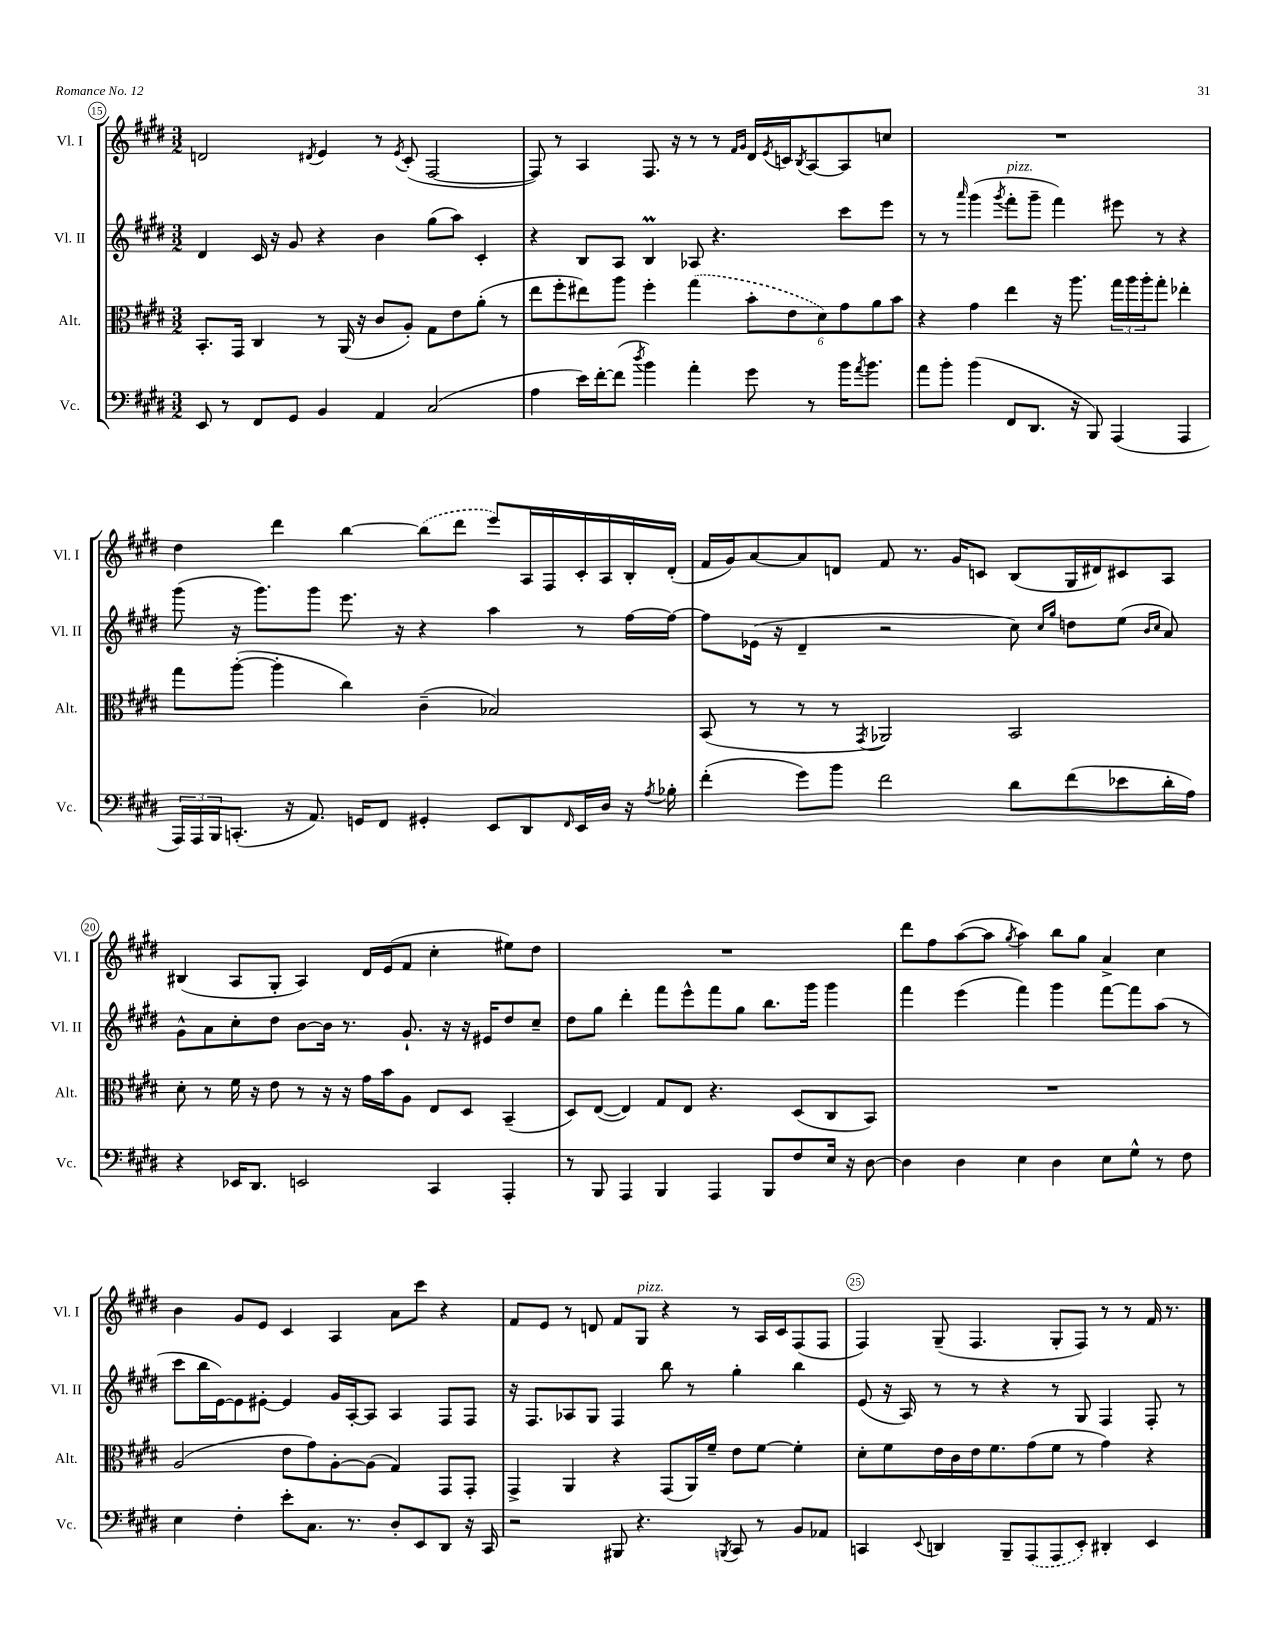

**kern	**kern	**kern	**kern
*part4	*part3	*part2	*part1
*staff4	*staff3	*staff2	*staff1
*I"Vc.	*I"Alt.	*I"Vl. II	*I"Vl. I
*I'Vc.	*I'Alt.	*I'Vl. II	*I'Vl. I
*clefF4	*clefC3	*clefG2	*clefG2
*k[f#c#g#d#]	*k[f#c#g#d#]	*k[f#c#g#d#]	*k[f#c#g#d#]
*M3/2	*M3/2	*M3/2	*M3/2
=15	=15	=15	=15
8EE/	8.BB'/L	4d#/	2dn/
8r	.	.	.
.	16GG#/Jk	.	.
8FF#/L	4C#/	16c#/	.
.	.	16r	.
8GG#/J	.	8g#/	.
.	.	.	8qd#X/
4BB/	8r	4r	4e/
.	(16AA/	.	.
.	16r	.	.
4AA/	8c#/L	4b\	8r
.	.	.	8qe/
.	8A'/J)	.	(8c#'/
(2C#/	8G#\L	(8gg#\L	[2F#/
.	8e\	8aa\J)	.
.	(8a'\J	4c#'/	.
.	8r	.	.
=16	=16	=16	=16
4A\	8ee\L	4r	8F#/])
.	8ff#'\	.	8r
16e\LL)	8ee#X\)	8B/L	4A/
[16f#'\J	.	.	.
(8f#\J]	8aa\J	8A/J	.
8qdd#/	.	.	.
4b\)	4ff#'\	4BM/	8.F#/
.	.	.	16r
4a'\	(4gg#\	8A-X/	8r
.	.	4.r	8r
.	.	.	16qqf#/LL
.	.	.	16qqg#/JJ
8g#\	12b'\L	.	16d#/LL
.	.	.	8qe/
.	.	.	16cn/J
.	12e\	.	.
.	.	.	8qB/
8r	.	.	[8A/
.	12d#\)	.	.
16b\KL	12g#\	8ccc#\L	8A/]
8qa/	.	.	.
8.b\J	.	.	.
.	12a\	.	.
.	.	8eee\J	8ccn/J
.	12b\J	.	.
=17	=17	=17	=17
8a\L	4r	8r	1.r
8b'\J	.	8r	.
.	.	16qqaaa/	.
(4b\	4g#\	(4ggg#\	.
.	.	8qggg#/	.
!	!	!LO:TX:a:i:t=pizz.	!
8FF#/L	4ee\	8fff#'\L	.
8.DD#/J	.	8ggg#~\J	.
.	16r	4fff#\)	.
16r	8.aa\	.	.
8BBB/)	.	.	.
(4AAA/	24gg#\LL	8eee#X\	.
.	24aa\	.	.
.	24aa'\J	.	.
.	8gg#'\J	8r	.
4AAA/	4ee-X'\	4r	.
!!LO:LB:g=z
=18	=18	=18	=18
24AAA/LL)	8gg#\L	(8ggg#\	4dd#\
24AAA/	.	.	.
24BBB/J	.	.	.
(8.CCn'/J	([8aa'\J	16r	.
.	.	8.ggg#\L)	.
.	4aa'\]	.	4ddd#\
16r	.	.	.
8.AA/)	.	8ggg#\J	.
.	4cc#\)	8.eee\	[4bb\
16GGn/KL	.	.	.
8FF#/J	.	.	.
.	.	16r	.
4GG#X'/	(4c#~\	4r	(8bb\L]
.	.	.	8ddd#\J
8EE/L	2B-X/)	4aa\	8eee/L)
8DD#/	.	.	16A/L
.	.	.	16F#/
16qqFF#/	.	.	.
16EE/L	.	8r	16c#'/
16D#/JJ	.	.	16A/
16r	.	[16ff#\LL	16B'/
8qA/	.	.	.
16B-X'\	.	16ff#\JJ_	(16d#'/JJ
=19	=19	=19	=19
(4f#'\	(8BB/	8ff#\L]	16f#/LL
.	.	.	16g#/J)
.	8r	(16e-X\Jk	[8a/
.	.	16r	.
8g#\L)	8r	4d#~/	8a/]
8b\J	8r	.	8dn/J
.	8qGG#/	.	.
2f#\	2AA-X/)	2r	8f#/
.	.	.	8.r
.	.	.	16g#/KL
.	.	.	8cn/J
8d#\L	2BB/	8cc#\)	(8B/L
.	.	16qqcc#/LL	.
.	.	16qqgg#/JJ	.
(8f#\	.	8ddn\L	16G#/L
.	.	.	16d#X/J)
8e-X\	.	(8ee\J	8c#X/
.	.	16qqb/LL	.
.	.	16qqcc#/JJ	.
16d#'\L	.	8a/)	8A/J
16A\JJ)	.	.	.
!!LO:LB:g=z
=20	=20	=20	=20
4r	8d#'\	8g#^^\L	(4B#X/
.	8r	8a\	.
16EE-X/KL	16f#\	8cc#'\	8A/L
8.DD#/J	16r	.	.
.	8e\	8dd#\J	8G#'/J
2EEn/	8r	[8b\L	4A/)
.	16r	16b\Jk]	.
.	16r	8.r	.
.	16g#\LL	.	16d#/LL
.	16b\J	.	(16e/J
.	8A\J	8.g#`/	8f#/J
4CC#/	8E/L	.	4cc#'\
.	.	16r	.
.	8D#/J	16r	.
.	.	16e#X/KL	.
4AAA'/	(4BB~/	8dd#/	8ee#X\L)
.	.	8cc#~/J	8dd#\J
=21	=21	=21	=21
8r	8D#/L)	8dd#\L	1.r
8BBB/	([8E/J	8gg#\J	.
4AAA/	4E/])	4ddd#'\	.
4BBB/	8G#/L	8fff#\L	.
.	8E/J	8eee^^\	.
4AAA/	4.r	8fff#\	.
.	.	8gg#\J	.
8BBB/L	.	8.bb\L	.
8F#/	(8D#/L	.	.
.	.	16ggg#\Jk	.
16E/Jk	8C#/	4ggg#\	.
16r	.	.	.
[8D#\	8BB/J)	.	.
=22	=22	=22	=22
4D#\]	1.r	4fff#\	8ddd#\L
.	.	.	8ff#\
4D#\	.	(4eee\	([8aa\
.	.	.	8aa\J]
.	.	.	8qgg#/
4E\	.	4fff#\)	4aa\)
4D#\	.	4ggg#\	8bb\L
.	.	.	8gg#\J
8E\L	.	[8fff#\L	4a^/
8G#^^\J	.	8fff#\]	.
8r	.	(8aa\J	4cc#\
8F#\	.	8r	.
!!LO:LB:g=z
=23	=23	=23	=23
4E\	(2A/	8ccc#\L	4b\
.	.	16bb\L	.
.	.	[16e\J)	.
4F#'\	.	8e\]	8g#/L
.	.	[8e#X'\J	8e/J
8e'\L	8e\L	4e#/]	4c#/
8.C#\J	8g#\)	.	.
.	[8A'\	16g#/LL	4A/
8.r	.	[16A'/J	.
.	(8A\J]	8A/J]	.
8D#'/L	4G#/)	4A/	8a\L
8EE/	.	.	8ccc#\J
8DD#/J	8GG#/L	8F#/L	4r
16r	8GG#'/J	8F#/J	.
16CC#/	.	.	.
=24	=24	=24	=24
2r	4GG#^/	16r	8f#/L
.	.	8.F#/L	.
.	.	.	8e/J
.	4AA/	8A-X/	8r
.	.	8G#/J	8dn/
8BBB#X/	4r	4F#/	8f#/L
!	!	!	!LO:TX:a:i:t=pizz.
4.r	.	.	8G#/J
.	(8GG#/L	8bb\	4r
.	16AA/L)	8r	.
.	16f#~/JJ	.	.
8qBBBn/	.	.	.
8CC#/	8e\L	4gg#'\	8r
8r	[8f#\J	.	16A/LL
.	.	.	16c#/J
8BB/L	4f#'\]	4bb\	(8F#/
8AA-X/J	.	.	8F#/J
=25	=25	=25	=25
4CCn/	8d#'\L	(8e/	4F#/)
.	8f#\	16r	.
.	.	16A/)	.
8qqEE/	.	.	.
4DDn/	16e\L	8r	(8G#~/
.	16c#\	.	.
.	16e\J	8r	4.F#/
.	8.f#\	.	.
8BBB~/L	.	4r	.
(8AAA/	(8g#\	.	.
8AAA/	8f#\J	8r	8G#'/L
8EE'/J)	8r	8G#/	8F#/J)
4DD#X'/	4g#\)	4F#/	8r
.	.	.	8r
4EE/	4r	8F#'/	16f#/
.	.	.	8.r
.	.	8r	.
==	==	==	==
*-	*-	*-	*-
